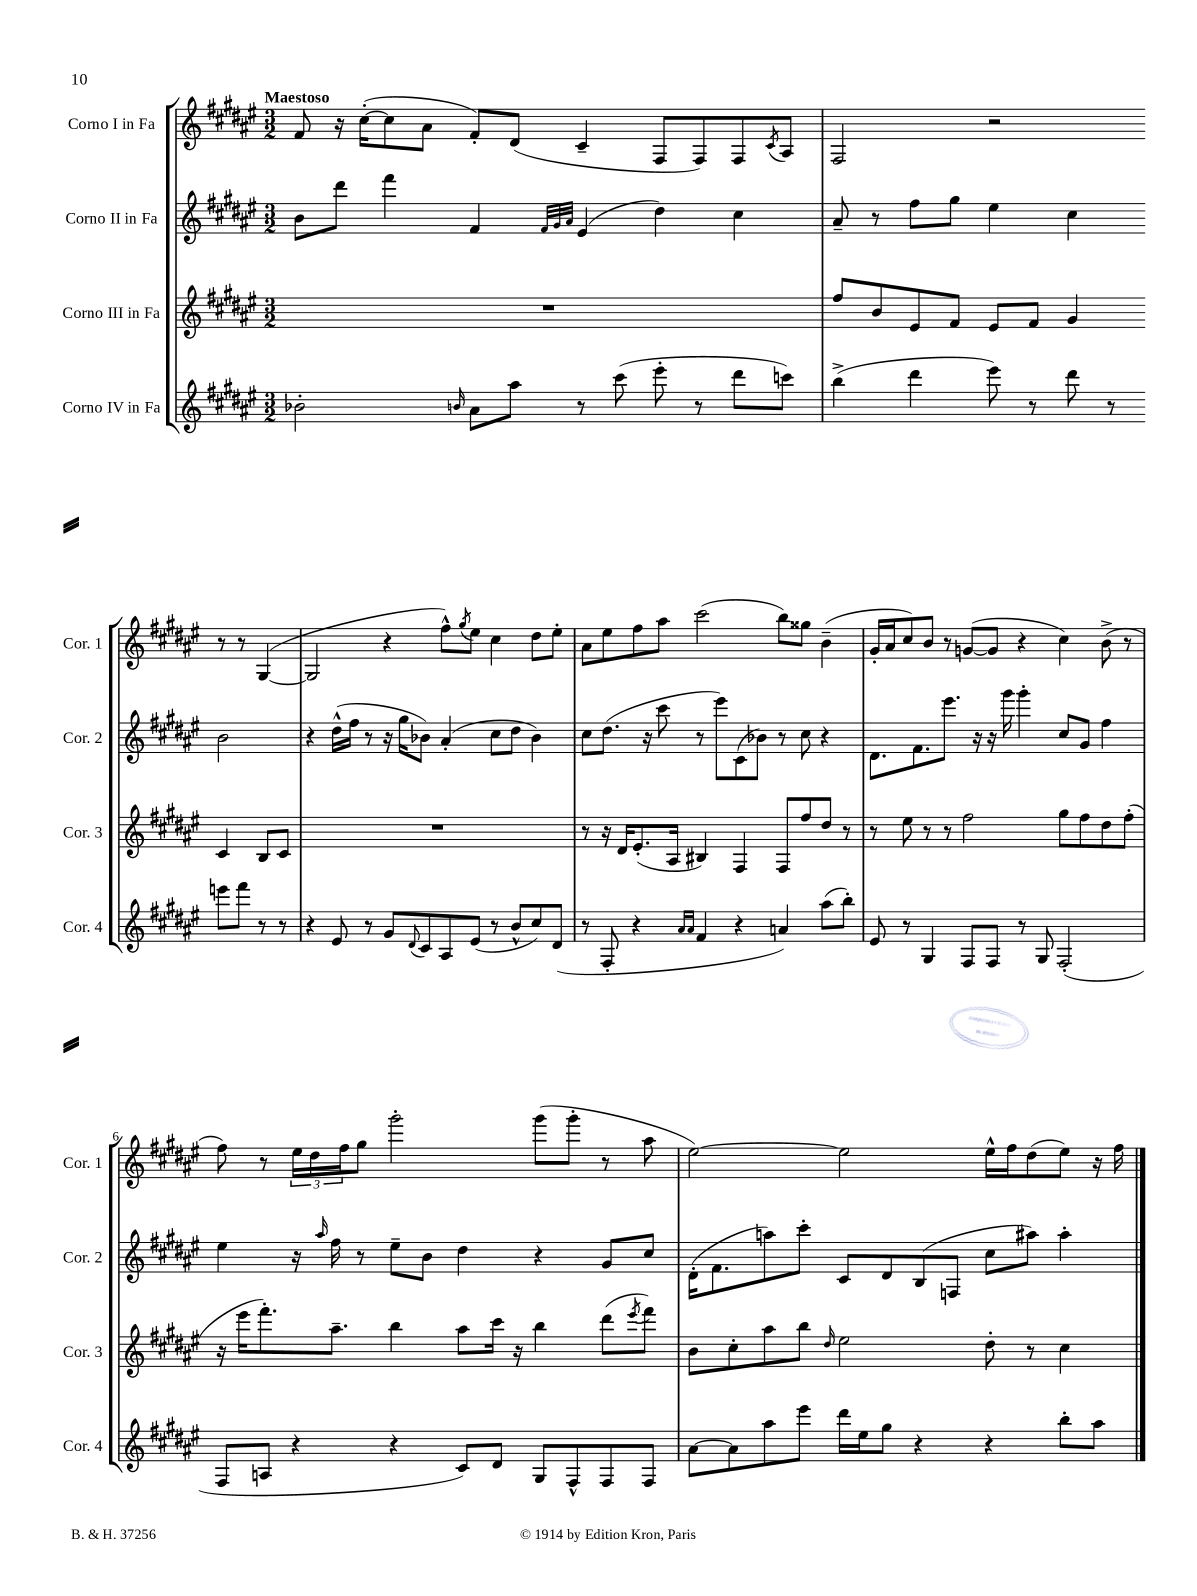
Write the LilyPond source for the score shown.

<<
\new StaffGroup <<
\new Staff = "s0" \with { instrumentName = "Corno I in Fa" shortInstrumentName = "Cor. 1" } {
    \clef treble \key fis \major \numericTimeSignature \time 3/2 \tempo "Maestoso"
    fis'8 r16 cis''16~-.( cis''8 ais'8 fis'8-.) dis'8( cis'4-- fis8 fis8) fis8 \acciaccatura { cis'8 } ais8 |
    fis2 r2 r8 r8 gis4~( |
    gis2 r4 fis''8-^) \acciaccatura { gis''8 } eis''8 cis''4 dis''8 eis''8-. |
    ais'8 eis''8 fis''8 ais''8 cis'''2( b''8) gisis''8 b'4--( |
    gis'16-. ais'16 cis''8) b'8 r8 g'8~( g'8 r4 cis''4) b'8->( r8 |
    fis''8) r8 \tuplet 3/2 { eis''16 dis''16 fis''16 } gis''8 gis'''2-. gis'''8( gis'''8-. r8 ais''8 |
    eis''2~) eis''2 eis''16-^ fis''16 dis''8( eis''8) r16 fis''16 \bar "|." |
}
\new Staff = "s1" \with { instrumentName = "Corno II in Fa" shortInstrumentName = "Cor. 2" } {
    \clef treble \key fis \major \numericTimeSignature \time 3/2
    b'8 dis'''8 fis'''4 fis'4 \grace { fis'32 gis'32 ais'32 } eis'4( dis''4) cis''4 |
    ais'8-- r8 fis''8 gis''8 eis''4 cis''4 b'2 |
    r4 dis''16-^( fis''16 r8 r16 gis''16 bes'8) ais'4-.( cis''8 dis''8 bes'4) |
    cis''8 dis''8.( r16 cis'''8 r8 eis'''8) cis'8( bes'8) r8 cis''8 r4 |
    dis'8. fis'8. eis'''8. r16 r16 gis'''16 gis'''4-. cis''8 gis'8 fis''4 |
    eis''4 r16 \grace { ais''16 } fis''16 r8 eis''8-- b'8 dis''4 r4 gis'8 cis''8 |
    dis'16-.( fis'8. a''8) cis'''8-. cis'8 dis'8 b8( f8 cis''8 ais''8) ais''4-. \bar "|." |
}
\new Staff = "s2" \with { instrumentName = "Corno III in Fa" shortInstrumentName = "Cor. 3" } {
    \clef treble \key fis \major \numericTimeSignature \time 3/2
    R1. |
    fis''8 b'8 eis'8 fis'8 eis'8 fis'8 gis'4 cis'4 b8 cis'8 |
    R1. |
    r8 r16 dis'16 eis'8.-.( ais16 bis4) fis4 fis8 fis''8 dis''8 r8 |
    r8 eis''8 r8 r8 fis''2 gis''8 fis''8 dis''8 fis''8-.( |
    r16 eis'''16 fis'''8.-.) ais''8.-- b''4 ais''8 cis'''16 r16 b''4 dis'''8( \acciaccatura { eis'''8 } fis'''8) |
    b'8 cis''8-. ais''8 b''8 \grace { dis''16 } eis''2 dis''8-. r8 cis''4 \bar "|." |
}
\new Staff = "s3" \with { instrumentName = "Corno IV in Fa" shortInstrumentName = "Cor. 4" } {
    \clef treble \key fis \major \numericTimeSignature \time 3/2
    bes'2-. \grace { b'16 } ais'8 ais''8 r8 cis'''8( eis'''8-. r8 dis'''8 c'''8) |
    b''4->( dis'''4 eis'''8) r8 dis'''8 r8 e'''8 fis'''8 r8 r8 |
    r4 eis'8 r8 gis'8 \appoggiatura { dis'8 } cis'8 ais8 eis'8( r8 b'8-^ cis''8) dis'8( |
    r8 fis8-. r4 \grace { ais'16 ais'16 } fis'4 r4 a'4) ais''8( b''8-.) |
    eis'8 r8 gis4 fis8 fis8 r8 gis8 fis2-.( |
    fis8 a8 r4 r4 cis'8) dis'8 gis8 fis8-^ fis8 fis8 |
    ais'8~ ais'8 ais''8 eis'''8 dis'''16 eis''16 gis''8 r4 r4 b''8-. ais''8 \bar "|." |
}
>>
>>
